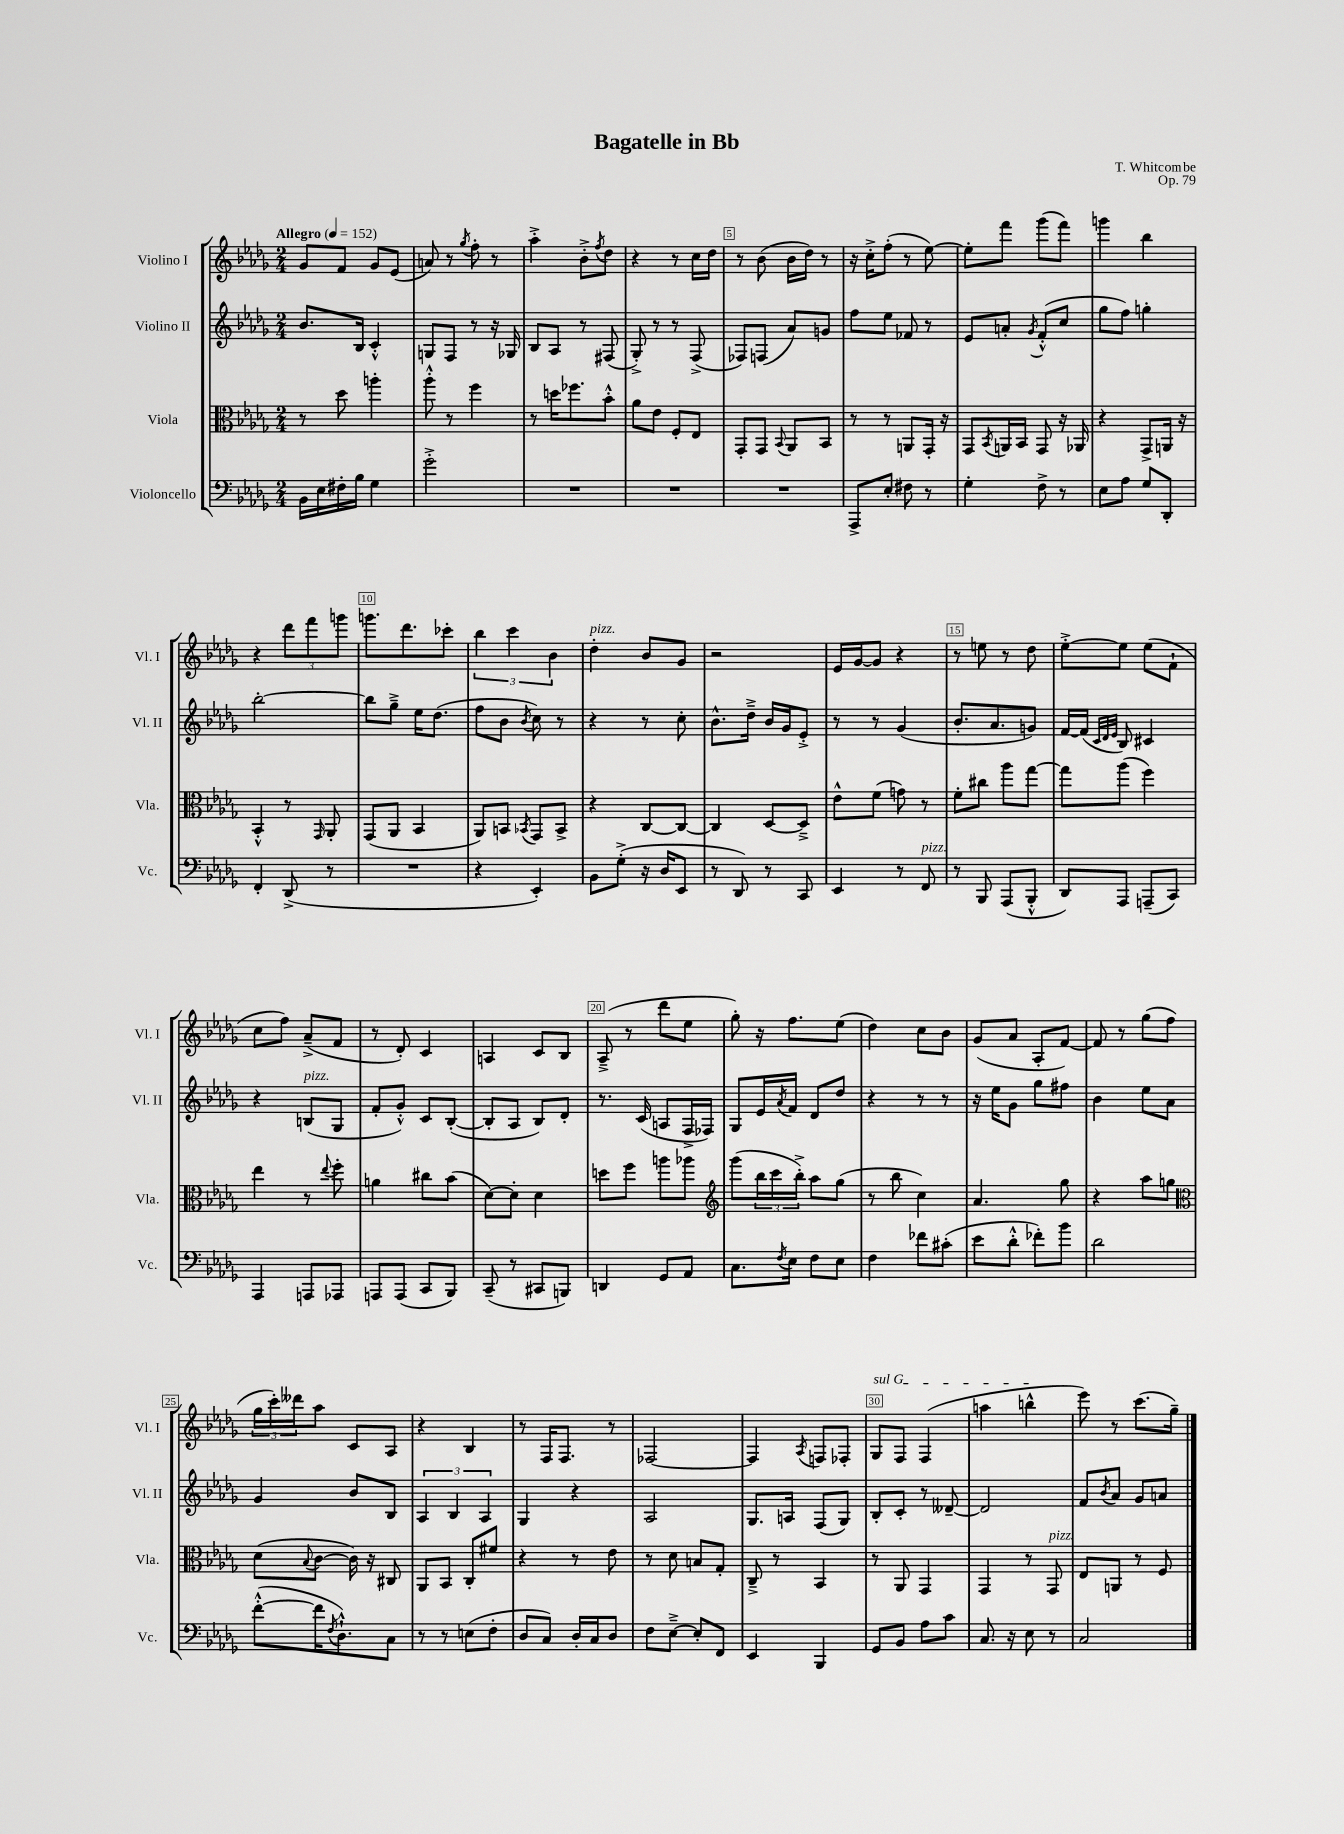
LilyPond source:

\header { title = "Bagatelle in Bb" composer = "T. Whitcombe" opus = "Op. 79" }
<<
\new StaffGroup <<
\new Staff = "s0" \with { instrumentName = "Violino I" shortInstrumentName = "Vl. I" } {
    \clef treble \key des \major \numericTimeSignature \time 2/4 \tempo "Allegro" 4 = 152
    ges'8 f'8 ges'8 ees'8( |
    a'8) r8 \acciaccatura { ges''8 } f''8-. r8 |
    aes''4-.-> bes'8-.-> \acciaccatura { f''8 } des''8 |
    r4 r8 c''16 des''16 |
    r8 bes'8( bes'16 des''16) r8 |
    r16 c''16-.-> f''8-.( r8 ees''8~) |
    ees''8-. f'''8 ges'''8( f'''8) |
    g'''4 bes''4 |
    r4 \tuplet 3/2 { des'''8 f'''8 g'''8 } |
    g'''8. des'''8. ces'''8-. |
    \tuplet 3/2 { bes''4 c'''4 bes'4 } |
    des''4-.^\markup { \italic "pizz." } bes'8 ges'8 |
    r2 |
    ees'16 ges'16~ ges'8 r4 |
    r8 e''8 r8 des''8 |
    ees''8~-.-> ees''8 ees''8( f'8-! |
    c''8 f''8) aes'8--->( f'8 |
    r8 des'8-.) c'4 |
    a4 c'8 bes8 |
    aes8--->( r8 des'''8 ees''8 |
    ges''8-.) r16 f''8. ees''8( |
    des''4) c''8 bes'8 |
    ges'8( aes'8 aes8-. f'8~) |
    f'8 r8 ges''8( f''8 |
    \tuplet 3/2 { ges''16 c'''16-.) deses'''16 } aes''8 c'8 aes8 |
    r4 bes4 |
    r8 f16 f8. r8 |
    fes2~ |
    fes4 \acciaccatura { aes8 } f8 fes8-. |
    \once \override TextSpanner.bound-details.left.text = \markup { \italic "sul G" } ges8\startTextSpan f8 f4( |
    a''4 b''4-^\stopTextSpan |
    ees'''8) r8 c'''8.( ges''16--) \bar "|." |
}
\new Staff = "s1" \with { instrumentName = "Violino II" shortInstrumentName = "Vl. II" } {
    \clef treble \key des \major \numericTimeSignature \time 2/4
    bes'8. bes16 c'4-.-^ |
    g8 f8 r8 r16 ges16 |
    bes8 aes8 r8 fis8( |
    ges8-.->) r8 r8 f8->( |
    fes8) f8( aes'8) g'8 |
    f''8 ees''8 fes'8 r8 |
    ees'8 a'8-. \acciaccatura { ges'8 } f'8-.-^( c''8 |
    ges''8 f''8) g''4-. |
    bes''2~-. |
    bes''8 ges''8---> ees''16 des''8.( |
    f''8 bes'8 \acciaccatura { bes'8 } c''8) r8 |
    r4 r8 c''8-. |
    bes'8.-^ des''16---> bes'16 ges'16 ees'8-.-> |
    r8 r8 ges'4( |
    bes'8.-. aes'8. g'8) |
    f'16~ f'16( \grace { c'32 des'32 ees'32 } bes8) cis'4 |
    r4 b8^\markup { \italic "pizz." }( ges8 |
    f'8-. ges'8-.-^) c'8 bes8~-.( |
    bes8-. aes8 bes8) des'8-. |
    r8. c'16( a8 f16-> fes16) |
    ges8 ees'16 \acciaccatura { aes'8 } f'16 des'8 des''8 |
    r4 r8 r8 |
    r16 ees''16 ges'8 ges''8 fis''8 |
    bes'4 ees''8 aes'8 |
    ges'4 bes'8 bes8 |
    \tuplet 3/2 { aes4 bes4 aes4 } |
    ges4 r4 |
    aes2 |
    ges8. a16 f8( ges8) |
    bes8-. c'8-. r8 deses'8~-- |
    deses'2 |
    f'8 \acciaccatura { bes'8 } aes'8 ges'8 a'8 \bar "|." |
}
\new Staff = "s2" \with { instrumentName = "Viola" shortInstrumentName = "Vla." } {
    \clef alto \key des \major \numericTimeSignature \time 2/4
    r8 des''8 a''4-. |
    aes''8-.-^ r8 f''4 |
    r8 d''16 fes''8. bes'8-.-^ |
    aes'8 ees'8 f8-. ees8 |
    ges,8-. ges,8 \appoggiatura { bes,8 } aes,8 bes,8 |
    r8 r8 a,8 ges,16-. r16 |
    ges,8 \acciaccatura { bes,8 } a,16 bes,16 ges,8 r16 aes,16 |
    r4 ges,8-> a,16 r16 |
    bes,4-.-^ r8 \grace { ges,16 } aes,8-. |
    ges,8( aes,8 bes,4 |
    aes,8) b,8 \acciaccatura { bes,8 } ges,8 bes,8-> |
    r4 c8~ c8~ |
    c4 des8~ des8---> |
    ees'8-^ f'8( g'8) r8 |
    f'8-. cis''8 aes''8 ges''8~ |
    ges''8 aes''8( f''4) |
    ees''4 r8 \appoggiatura { ees''8 } f''8-. |
    a'4 cis''8 bes'8( |
    des'8~) des'8-. des'4 |
    d''8 f''8 a''8 aes''8 |
    \clef treble ges'''8( \tuplet 3/2 { bes''16 c'''16 bes''16-.->) } aes''8 ges''8( |
    r8 bes''8 c''4) |
    aes'4. ges''8 |
    r4 aes''8 g''8 |
    \clef alto des'8( \appoggiatura { bes8 } c'8~ c'16) r16 cis8 |
    aes,8 bes,8 c8-. fis'8 |
    r4 r8 ees'8 |
    r8 des'8 b8 ges8-. |
    c8---> r8 bes,4 |
    r8 aes,8 ges,4 |
    ges,4 r8 ges,8^\markup { \italic "pizz." } |
    ees8 a,8 r8 f8 \bar "|." |
}
\new Staff = "s3" \with { instrumentName = "Violoncello" shortInstrumentName = "Vc." } {
    \clef bass \key des \major \numericTimeSignature \time 2/4
    bes,16 ees16 fis16-. bes16 ges4 |
    ges'2-.-> |
    R2 |
    R2 |
    R2 |
    aes,,8-> ees8-. fis8 r8 |
    ges4-. f8-> r8 |
    ees8 aes8 ges8 des,8-. |
    f,4-. des,8->( r8 |
    R2 |
    r4 ees,4-.) |
    bes,8 ges8-.->( r16 des16 ees,8 |
    r8 des,8) r8 c,8 |
    ees,4 r8 f,8^\markup { \italic "pizz." } |
    r8 bes,,8 aes,,8( bes,,8-.-^ |
    des,8) aes,,8 a,,8--( c,8) |
    aes,,4 a,,8 aes,,8 |
    a,,8 a,,8( c,8 bes,,8) |
    c,8--( r8 cis,8 b,,8) |
    d,4 ges,8 aes,8 |
    c8. \acciaccatura { f8 } ees16 f8 ees8 |
    f4 fes'8 cis'8-.( |
    ees'8 des'8-.-^ fes'8-.) bes'8 |
    des'2 |
    f'8~-.-^( f'16 \acciaccatura { f8 } des8.-!-^) c8 |
    r8 r8 e8( f8-. |
    des8 c8) des16-. c16 des8 |
    f8 ees8~---> ees8-. f,8 |
    ees,4 bes,,4 |
    ges,8 bes,8 aes8 c'8 |
    c8. r16 ees8 r8 |
    c2 \bar "|." |
}
>>
>>
\layout { \context { \Score \override BarNumber.break-visibility = ##(#f #t #t) barNumberVisibility = #(every-nth-bar-number-visible 5) \override BarNumber.stencil = #(make-stencil-boxer 0.1 0.3 ly:text-interface::print) } }
